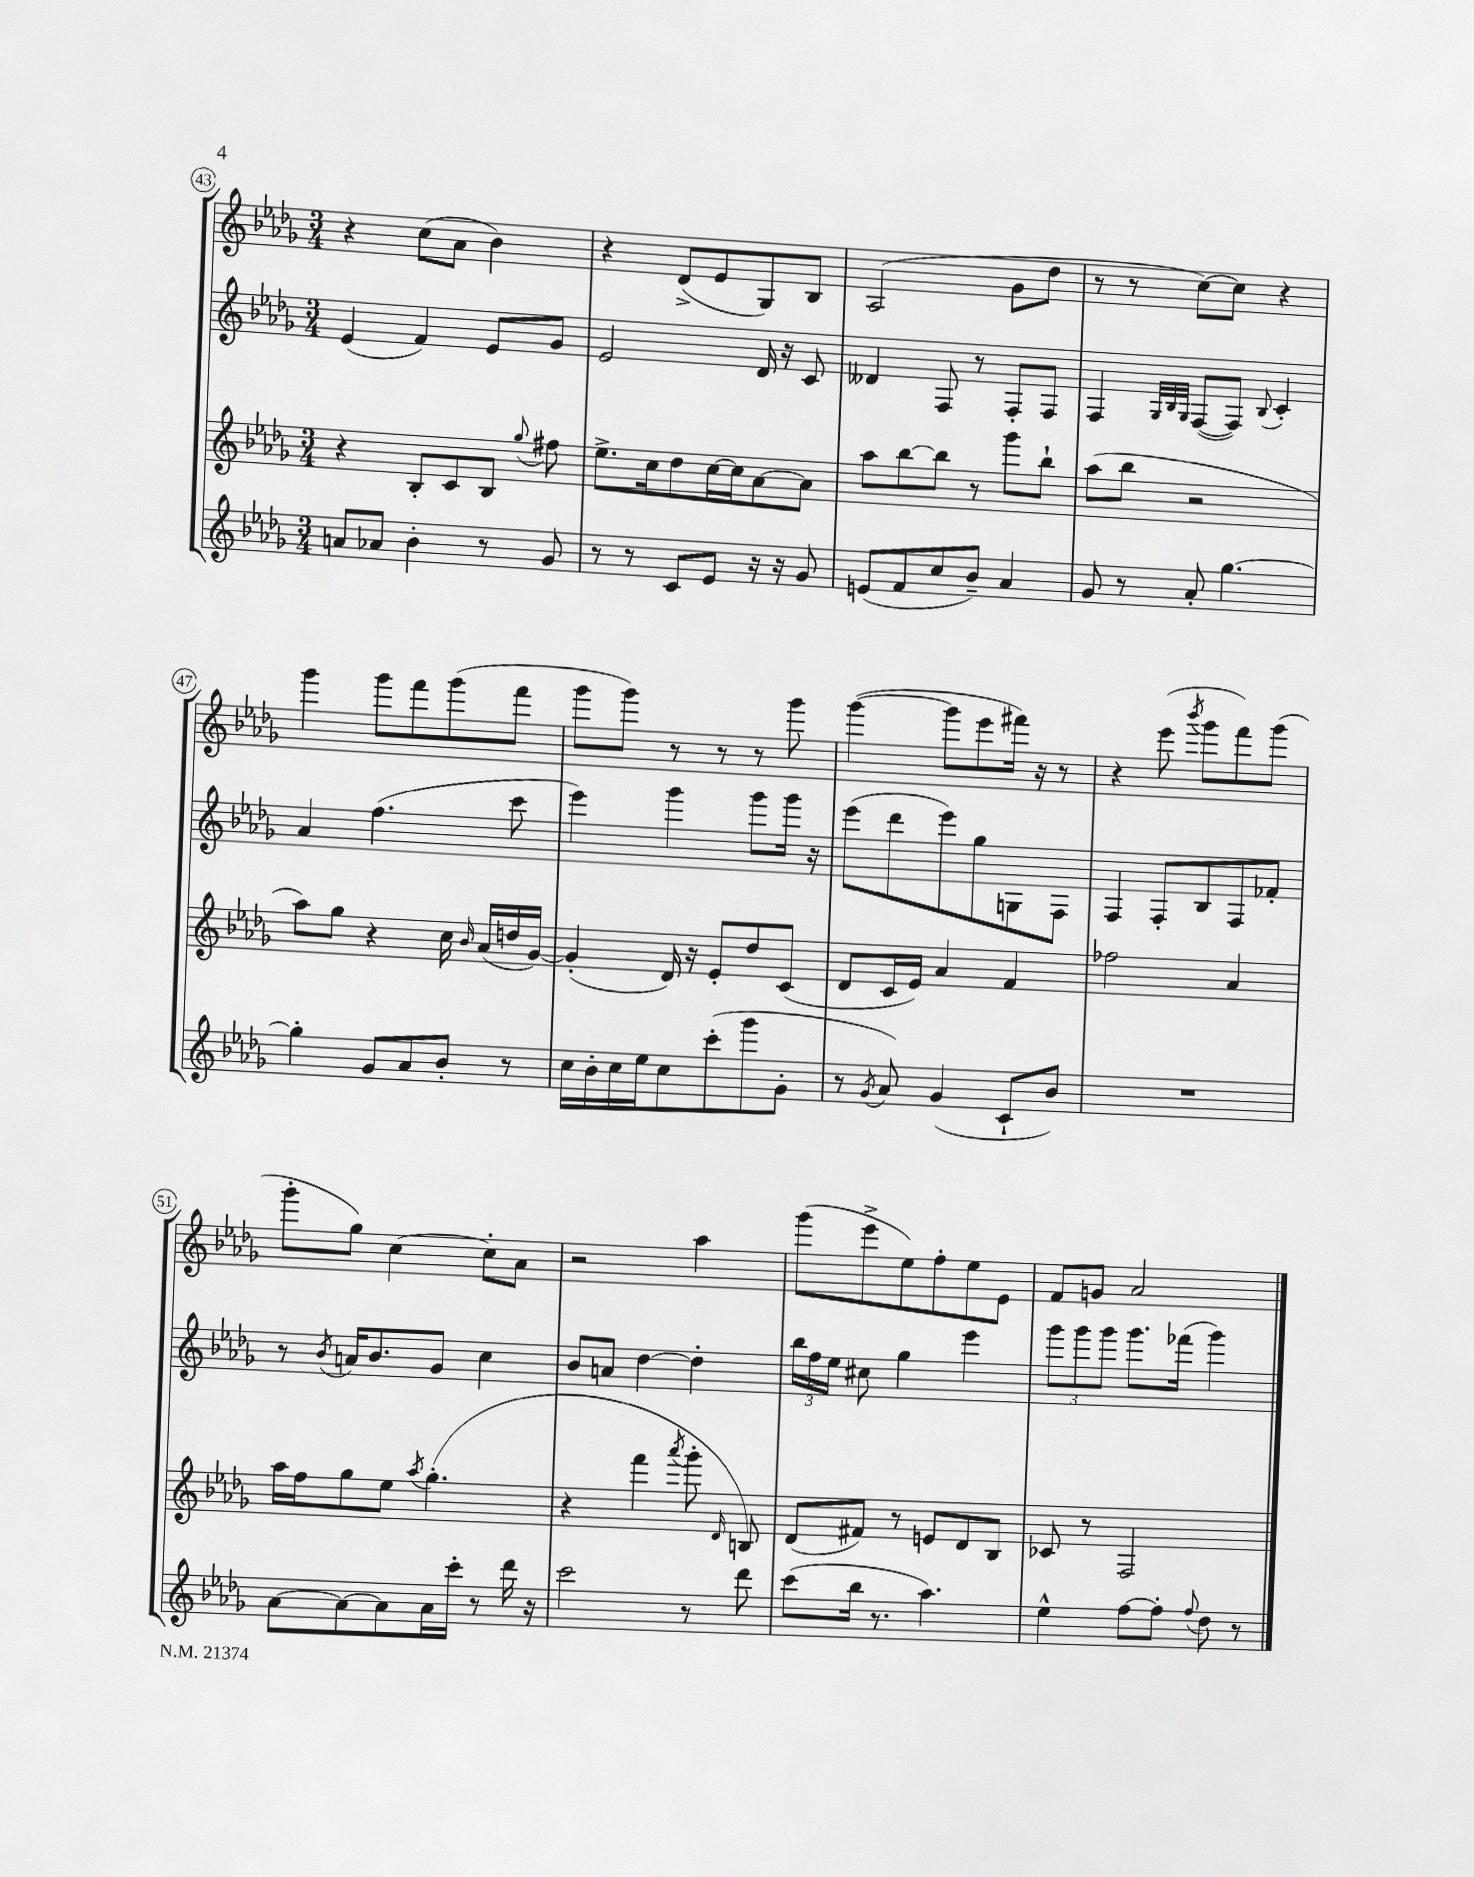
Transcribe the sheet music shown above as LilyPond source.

<<
\new StaffGroup <<
\new Staff = "s0" {
    \clef treble \key des \major \numericTimeSignature \time 3/4
    \autoBeamOff r4 c''8[( aes'8] bes'4) |
    r4 des'8[->( ees'8 ges8) bes8] |
    aes2( ges'8[ des''8] |
    r8 r8 c''8[~) c''8] r4 |
    ges'''4 ges'''8[ f'''8 ges'''8( f'''8] |
    ges'''8[ ges'''8]) r8 r8 r8 ges'''8 |
    ges'''4~( ges'''8[ ees'''8 fis'''16]) r16 r8 |
    r4 ees'''8( \acciaccatura { bes'''8 } ges'''8[ f'''8) ges'''8]( |
    ges'''8[-. ges''8]) c''4~ c''8[-. aes'8] |
    r2 aes''4 |
    ges'''8[( ees'''8-> ees''8) f''8-. ees''8 ees'8] |
    f'8[ g'8] aes'2 \bar "|." |
}
\new Staff = "s1" {
    \clef treble \key des \major \numericTimeSignature \time 3/4
    \autoBeamOff ees'4( f'4) ees'8[ ges'8] |
    ees'2 des'16 r16 c'8 |
    deses'4 f8 r8 f8[-. f8] |
    f4 \grace { ges32[ bes32 ges32] } f8[~( f8]) \appoggiatura { bes8 } c'4-. |
    aes'4 f''4.( c'''8 |
    ees'''4) ges'''4 ges'''8[ ges'''16] r16 |
    ees'''8[( des'''8 ees'''8) ges''8 g8 f8] |
    f4 f8[-. bes8 f8 fes'8]-. |
    r8 \acciaccatura { bes'8 } a'16[ bes'8. ges'8] c''4 |
    bes'8[ a'8] des''4~ des''4-. |
    \tuplet 3/2 { bes''16[ f''16 ees''16] } cis''8 ges''4 ees'''4 |
    \tuplet 3/2 { ges'''8[ ges'''8 ges'''8] } ges'''8.[ fes'''16]( ges'''4) \bar "|." |
}
\new Staff = "s2" {
    \clef treble \key des \major \numericTimeSignature \time 3/4
    \autoBeamOff r4 bes8[-. c'8 bes8] \appoggiatura { ges''8 } fis''8 |
    ees''8.[-> c''16 des''8 c''16~ c''16 aes'8~ aes'8] |
    aes''8[ bes''8~ bes''8] r8 ges'''8[ bes''8]-! |
    aes''8[( bes''8] r2 |
    aes''8[) ges''8] r4 c''16 \grace { bes'16 } aes'16[( d''16 ges'16]~) |
    ges'4-.( des'16) r16 ees'8[-. des''8 c'8]( |
    des'8[ c'16 ees'16]) aes'4 f'4 |
    fes''2 aes'4 |
    aes''16[ f''16 ges''8 ees''8] \acciaccatura { aes''8 } ges''4.-.( |
    r4 f'''4 \acciaccatura { aes'''8 } ges'''8-. \grace { des'16 } b8) |
    des'8[( fis'8]) r8 e'8[ des'8 bes8] |
    ces'8 r8 f2 \bar "|." |
}
\new Staff = "s3" {
    \clef treble \key des \major \numericTimeSignature \time 3/4
    \autoBeamOff a'8[ aes'8] bes'4-. r8 ges'8 |
    r8 r8 c'8[ ees'8] r16 r16 ges'8 |
    e'8[( f'8 c''8 bes'8]--) aes'4 |
    ges'8 r8 aes'8-. ges''4.~ |
    ges''4-. ges'8[ aes'8 bes'8]-. r8 |
    c''16[ bes'16-. c''16 ees''16 c''8 c'''8-.( ges'''8 ges'8]-. |
    r8 \acciaccatura { ges'8 } aes'8) ges'4( c'8[-! bes'8]) |
    R2. |
    aes'8[~ aes'8~ aes'8 aes'16 c'''16]-. r8 des'''16 r16 |
    c'''2 r8 des'''8 |
    c'''8[( bes''16] r8. aes''4.) |
    ees''4-^ f''8[~ f''8]-. \appoggiatura { f''8 } des''8 r8 \bar "|." |
}
>>
>>
\layout { \context { \Score currentBarNumber = #43 \override BarNumber.stencil = #(make-stencil-circler 0.1 0.3 ly:text-interface::print) } }
